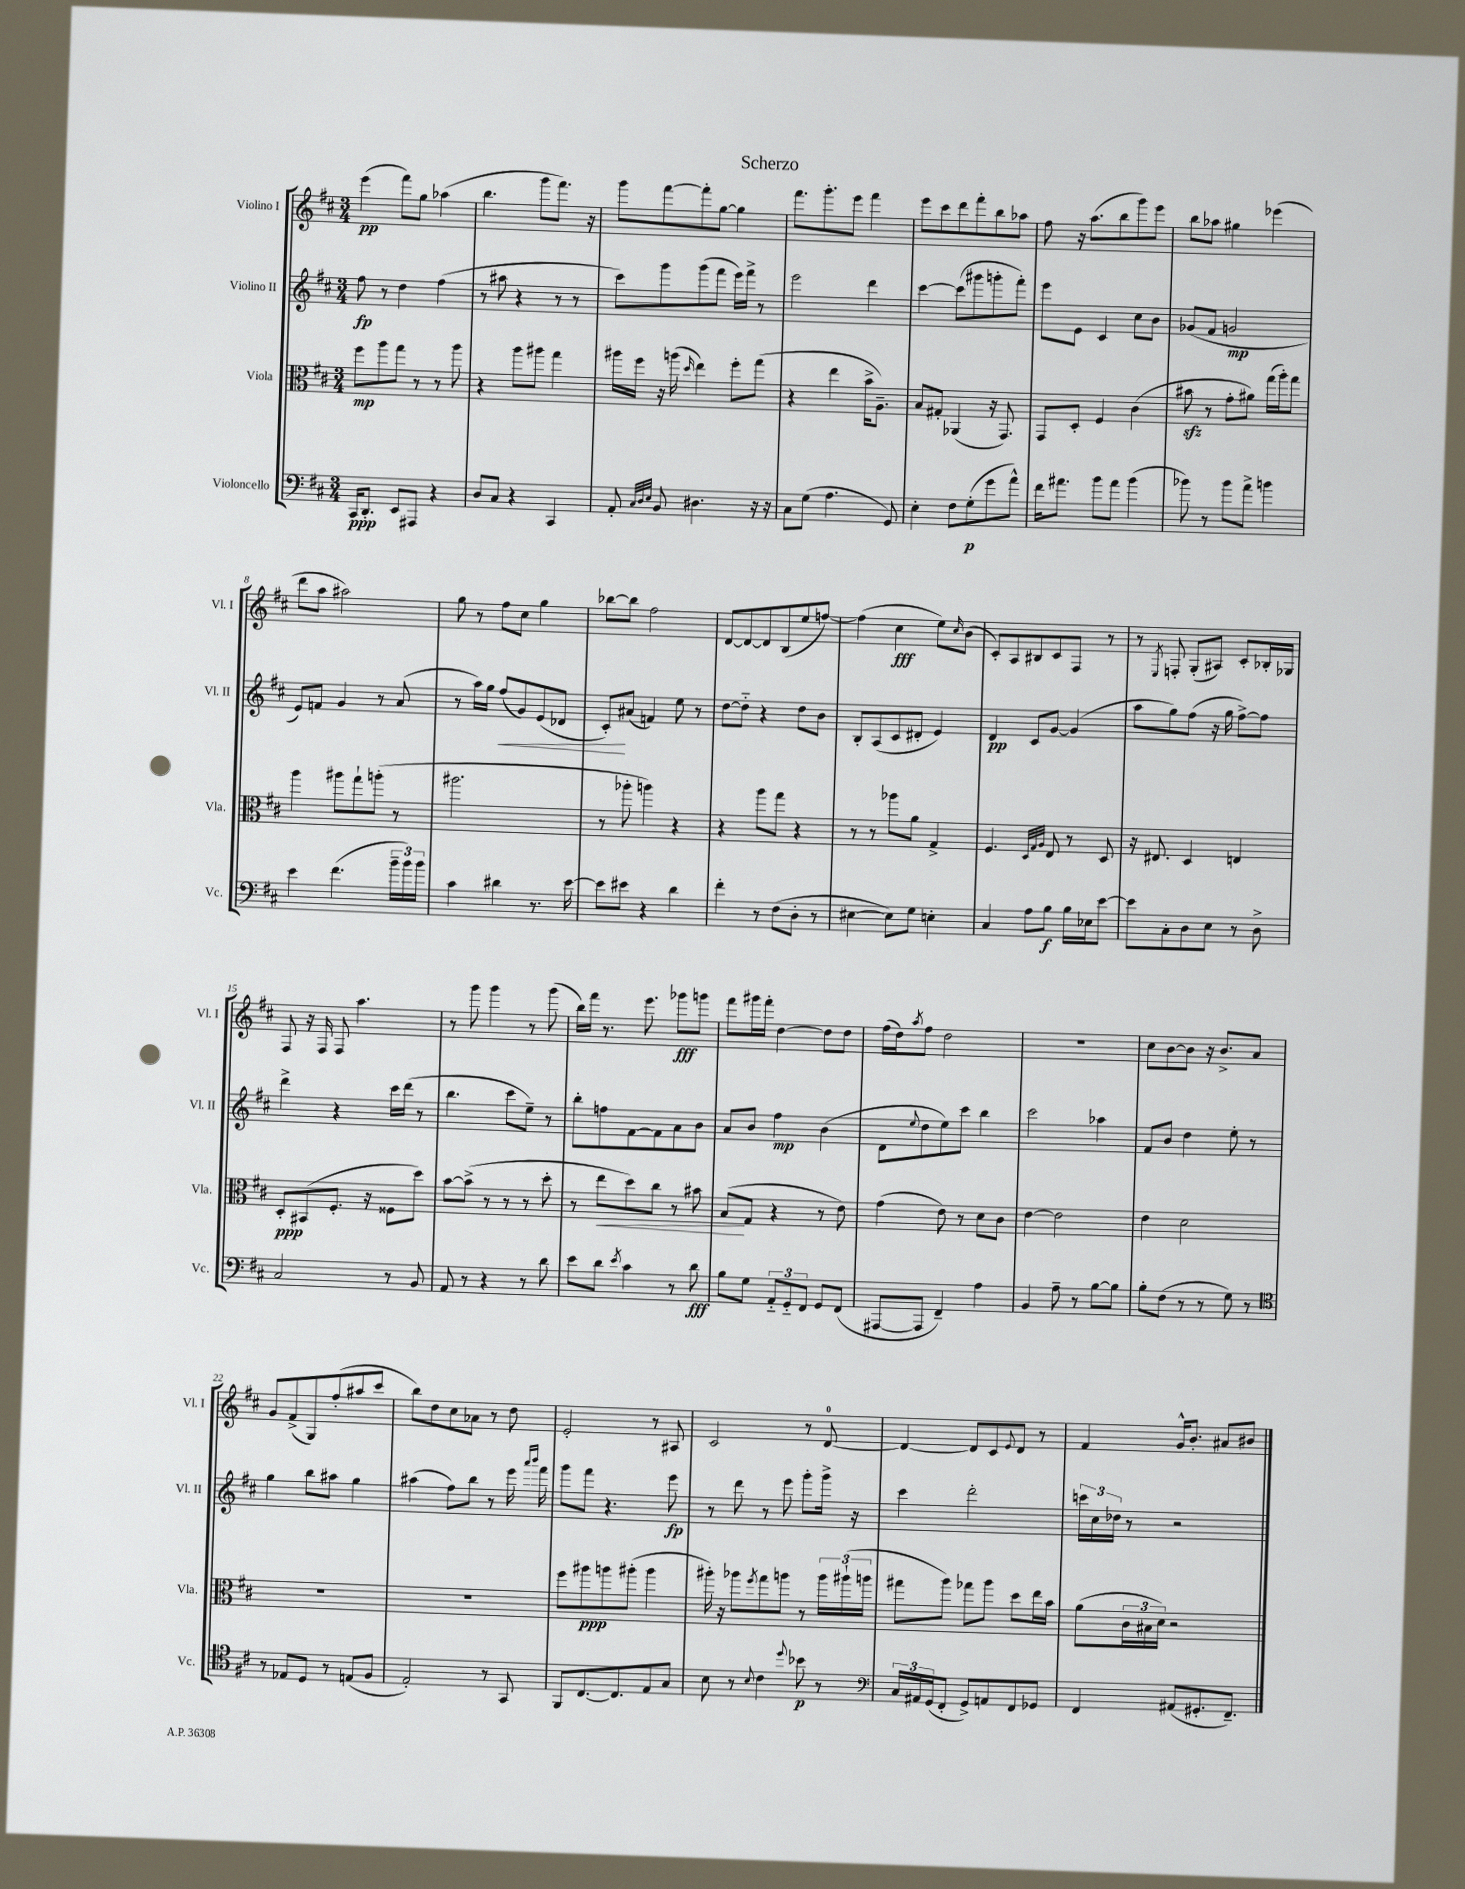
\header { title = "Scherzo" }
<<
\new StaffGroup <<
\new Staff = "s0" \with { instrumentName = "Violino I" shortInstrumentName = "Vl. I" } {
    \clef treble \key d \major \numericTimeSignature \time 3/4
    e'''4\pp( fis'''8) g''8 aes''4( |
    b''4. g'''8 fis'''8.) r16 |
    g'''8 fis'''8~ fis'''8-. g''8~ g''4 |
    fis'''8. g'''8.-. e'''8 fis'''4 |
    e'''8 cis'''8 d'''8 fis'''8-. b''8 aes''8 |
    fis''8 r16 a''8.( b''8 g'''8) e'''8 |
    b''8 aes''8 gis''4 ees'''4( |
    d'''8 a''8 ais''2) |
    g''8 r8 fis''8 cis''8 g''4 |
    bes''8~ bes''8 fis''2 |
    d'8~ d'8~ d'8 b8( e''8 f''8~) |
    f''4( cis''4\fff e''8) \grace { cis''16 } b'8( |
    cis'8-.) a8 bis8 cis'8 fis8 r8 |
    r8 \acciaccatura { e8 } f8-. g8-.( ais8) cis'8-. bes16-. ges16 |
    fis8 r16 fis16 fis8 a''4. |
    r8 g'''8 g'''4 r8 g'''8( |
    b''16) fis'''16 r8. e'''8. ges'''8\fff g'''8 |
    fis'''8 gis'''16 fis'''16-. d''4~ d''8 d''8 |
    fis''16( d''16) \acciaccatura { a''8 } fis''8 d''2 |
    R2. |
    cis''8 b'8~ b'8 r16 b'8.-> a'8 |
    g'8 fis'8->( g8) fis''8-.( ais''8 cis'''8 |
    b''8) d''8 cis''8 aes'8 r8 d''8 |
    e'2-. r8 ais8 |
    cis'2 r8 d'8-0~ |
    d'4~ d'8 cis'8 \appoggiatura { e'8 } d'8 r8 |
    fis'4 g'16-^ b'8.-. ais'8 bis'8 \bar "|." |
}
\new Staff = "s1" \with { instrumentName = "Violino II" shortInstrumentName = "Vl. II" } {
    \clef treble \key d \major \numericTimeSignature \time 3/4
    fis''8\fp r8 d''4 fis''4( |
    r8 ais''8 r4 r8 r8 |
    cis'''8) g'''8 g'''8( fis'''8 e'''16) fis'''16-> r8 |
    e'''2 d'''4 |
    cis'''4~ cis'''8( gis'''8 g'''8-. fis'''8-.) |
    e'''8 e'8 cis'4 cis''8 b'8 |
    ges'8( fis'8 g'2\mp |
    e'8) f'8 g'4 r8 a'8( |
    r8 a''16) g''16 fis''8\<( g'8) e'8( des'8 |
    cis'8-.\!) ais'8( f'4) e''8 r8 |
    d''8~ d''8-_ r4 d''8 b'8 |
    b8-. a8( cis'8 dis'8-. e'4) |
    d'4\pp cis'8 g'8~ g'4( |
    a''8 g''8) fis''8( r16 g''16 fis''8~->) fis''8 |
    d'''4-> r4 cis'''16 d'''16( r8 |
    b''4. cis'''8 e''8--) r8 |
    b''8-. f''8 fis'8~ fis'8 a'8 b'8 |
    a'8 b'8 fis''4\mp b'4( |
    d'8 \appoggiatura { e''8 } d''8 e''8) cis'''8 b''4 |
    cis'''2 aes''4 |
    fis'8 b'8 d''4 e''8-. r8 |
    g''4 b''8 ais''8 g''4 |
    ais''4( fis''8) b''8 r8 e'''16 \grace { a'''16 b'''16 } fis'''16 |
    g'''8 fis'''8 r4. e'''8\fp |
    r8 d'''8 r8 e'''8 g'''8-. g'''16-> r16 |
    cis'''4 d'''2-. |
    \tuplet 3/2 { c'''16 cis''16 des''16 } r8 r2 \bar "|." |
}
\new Staff = "s2" \with { instrumentName = "Viola" shortInstrumentName = "Vla." } {
    \clef alto \key d \major \numericTimeSignature \time 3/4
    fis''8\mp a''8 g''8 r8 r8 a''8 |
    r4 a''8 ais''8 g''4 |
    ais''16 fis''16 r16 a''16( \grace { d''16 } e''4) fis''8-. g''8( |
    r4 e''4 b'16-> a8.--) |
    b8 gis8-. aes,4( r16 g,8.) |
    g,8 d8-. fis4 cis'4( |
    bis'8\sfz r8 g'8-. ais'8) g''16( a''16-.) g''8 |
    a''4 ais''8 g''8-! a''8-.( r8 |
    ais''2. |
    r8 aes''8-. a''4) r4 |
    r4 a''8 g''8 r4 |
    r8 r8 aes''8 a'8 g4-> |
    fis4. \grace { d32 g32 a32 } e8 r8 d8 |
    r16 eis8. d4 e4 |
    d8-.\ppp bis,8( fis8.-. r16 fisis8 d''8) |
    b'8~ b'8->( r8 r8 r8 d''8-. |
    r8 e''8\< d''8) cis''8 r8 bis'8 |
    b8\!( g8 r4 r8 e'8) |
    g'4( e'8) r8 d'8 cis'8 |
    e'4~ e'2 |
    e'4 d'2 |
    R2. |
    R2. |
    fis''8 ais''8\ppp a''8 ais''8-.( ais''4 |
    ais''16-.) r16 aes''8 \acciaccatura { fis''8 } g''8 a''8 r8 \tuplet 3/2 { a''16 ais''16-!( a''16 } |
    gis''8 a''8) ges''8 a''8 d''8 e''16 b'16 |
    a'8( \tuplet 3/2 { cis'16 bis16 d'16) } r2 \bar "|." |
}
\new Staff = "s3" \with { instrumentName = "Violoncello" shortInstrumentName = "Vc." } {
    \clef bass \key d \major \numericTimeSignature \time 3/4
    cis,16\ppp d,8.-. e,8 ais,,8 r4 |
    d8 cis8 r4 cis,4 |
    a,8-. \grace { cis32 d32 e32 } b,8 dis4. r16 r16 |
    cis8 g8( a4. g,8) |
    e4-. fis8 g8-.\p( g'8 a'8-^) |
    fis'16 ais'8. b'8 ais'8 b'4( |
    bes'8) r8 bes'8 a'8-> b'4 |
    e'4 fis'4.( \tuplet 3/2 { b'16-- b'16) b'16 } |
    cis'4 dis'4 r8. e'16~ |
    e'8 eis'8 r4 d'4 |
    fis'4-. r8 fis8( d8-. r8 |
    eis4~ eis8) g8 e4-. |
    cis4 a8 b8\f b16 ees16 e'8~ |
    e'8 cis8-. d8 e8 r8 d8-> |
    cis2 r8 b,8 |
    a,8 r8 r4 r8 d'8 |
    e'8 d'8 \acciaccatura { e'8 } cis'4 r8 d'8\fff |
    b8 g8 \tuplet 3/2 { a,8-_ g,8-_ fis,8 } g,8 fis,8( |
    ais,,8~ ais,,8 fis,4--) a4 |
    b,4 a8-- r8 b8~ b8 |
    b8-. fis8( r8 r8 g8) r8 |
    \clef tenor r8 ees8 d8 r8 e8( fis8 |
    e2-.) r8 g,8 |
    fis,8 cis8.~ cis8. e8 g8 |
    b8 r8 \appoggiatura { b8 } cis'4 \appoggiatura { d''8 } bes'8\p r8 |
    \clef bass \tuplet 3/2 { cis16 ais,16 g,16( } fis,8-. g,8->) a,8 fis,8 ges,8 |
    fis,4 ais,8( gis,8.-. fis,8.--) \bar "|." |
}
>>
>>
